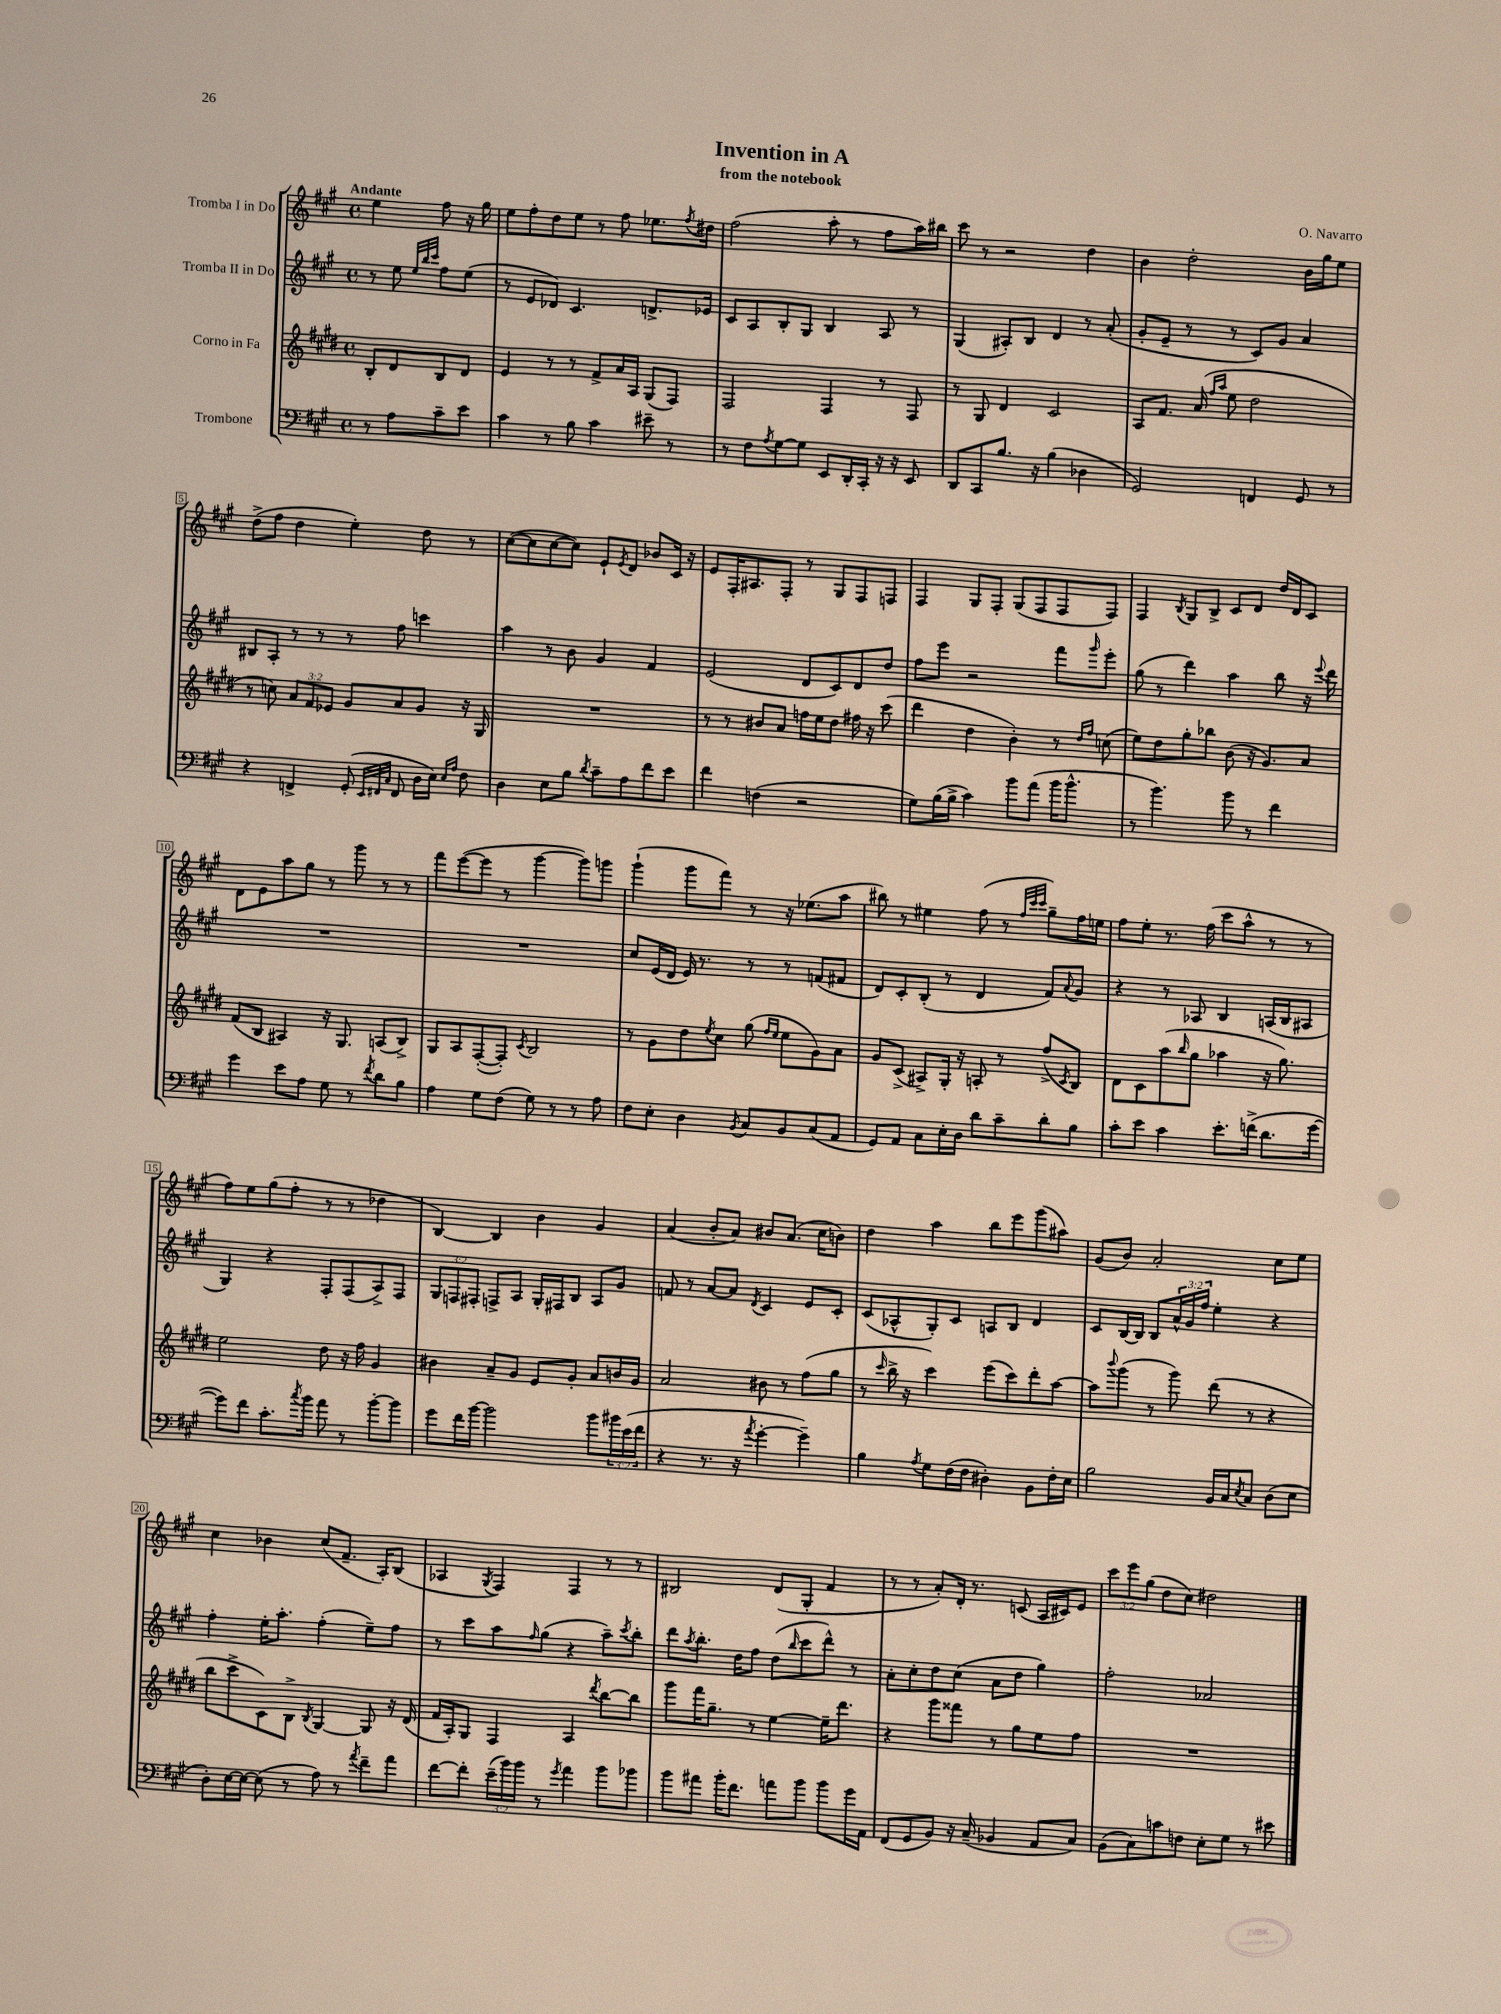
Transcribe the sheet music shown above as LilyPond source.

\header { title = "Invention in A" composer = "O. Navarro" subtitle = "from the notebook" }
<<
\new StaffGroup <<
\new Staff = "s0" \with { instrumentName = "Tromba I in Do" } {
    \clef treble \key a \major \defaultTimeSignature \time 4/4 \override Staff.TupletNumber.text = #tuplet-number::calc-fraction-text \partial 2 \tempo "Andante"
    e''4 fis''8 r16 gis''16 |
    e''8 fis''8-. d''8 e''8 r8 fis''8 ees''8. \acciaccatura { fis''8 } dis''16 |
    fis''2( a''8-. r8 fis''8 a''16) bis''16 |
    cis'''8 r8 r2 d''4 |
    b'4 d''2-. b'16 gis''16 e''8 |
    d''8->( fis''8 d''4 e''4-.) d''8 r8 |
    cis''8~( cis''8 cis''8~ cis''8) e'8-! \acciaccatura { e'8 } d'8 bes'8 cis'16 r16 |
    e'8 fis16-. ais8. fis8-. r8 gis8 fis8 f8 |
    fis4 gis8 fis8-. gis8( fis8 fis8 fis8) |
    fis4 \acciaccatura { b8 } gis8 b8-> cis'8 d'8 d''16 d'16 cis'8 |
    d'8 e'8 a''8 gis''8 r8 gis'''8 r8 r8 |
    fis'''8 e'''8~( e'''8 r8 gis'''4~ gis'''8) g'''8 |
    gis'''4-!( gis'''8 fis'''8) r8 r16 ees''8.( a''8 |
    bis''8) r8 eis''4 fis''8( r8 \grace { fis''32 cis'''32 cis'''32 } gis''8--) fis''16 e''16 |
    fis''8 e''8-. r8. fis''16( cis'''8 a''8-^ r8 r8 |
    fis''8) e''8 gis''8( fis''8-. r8 r8 des''4 |
    b4~) b4 b'4 gis'4 |
    a'4( b'8-. a'8) bis'8 a'8.( cis''16 b'8) |
    d''4 a''4 b''8 e'''8 gis'''8( ais''8) |
    gis'8( b'8) a'2-. cis''8 e''8 |
    cis''4 bes'4 cis''8( fis'8.-- a16-.) b8( |
    aes4 \acciaccatura { gis8 } fis4) fis4 r8 r8 |
    bis2 d'8( gis8-. fis'4 |
    r8 r8 a'8-.) d'16-. r8. c'8( a16 cis'16) e'8 |
    \tuplet 3/2 { cis'''8 e'''8 gis''8( } d''8 cis''8) dis''2 \bar "|." |
}
\new Staff = "s1" \with { instrumentName = "Tromba II in Do" } {
    \clef treble \key a \major \defaultTimeSignature \time 4/4 \override Staff.TupletNumber.text = #tuplet-number::calc-fraction-text \partial 2
    r8 e''8 \grace { e''32 b''32 cis'''32 } fis''8 e''8( |
    r8 e'8 des'8) cis'4. d'8.-> ees'16 |
    cis'8 a8 b8-. gis8 b4 a8 r8 |
    gis4( ais8-.) b8 d'4 r8 a'8-.( |
    gis'8-. e'8-- r8 r8 cis'8) gis'8 a'4 |
    bis8 a8-. r8 r8 r8 fis''8 c'''4 |
    a''4 r8 b'8 gis'4 fis'4 |
    e'2( d'8 cis'8) d'8 d''8 |
    fis''8 e'''8 r2 fis'''8 \grace { gis'''16 } e'''8-. |
    gis''8( r8 d'''4) a''4 b''8 r16 \appoggiatura { e'''8 } d'''16 |
    R1 |
    R1 |
    cis''8 e'16( d'16 e'16) r8. r8 r8 f'8( fis'8 |
    d'8) cis'8-. b8-.( r8 d'4 fis'8) \appoggiatura { a'8 } gis'8 |
    r4 r8 aes8 b4 a16( b16 ais8 |
    gis4) r4 fis8-. fis8( a8->) fis8 |
    \tuplet 3/2 { gis8 f8 fis8-. } f8-> a8 gis16-. fis16 b8 a8 gis'8 |
    f'8 r8 a'8~ a'8 \acciaccatura { d'8 } cis'4 e'8 cis'8-. |
    cis'8( aes8-^ gis8-.) cis'8 a8 b8 d'4 |
    cis'8 b16~ b16 b8 \tuplet 3/2 { a'16-^ gis'16 fis''16 } e''4-. r4 |
    fis''4-. e''16-. a''8.-. fis''4-.( e''8--) fis''8 |
    r8 cis'''8 a''8 \grace { fis''16 } gis''8( r4 a''8--) \acciaccatura { cis'''8 } b''8-. |
    d'''8 \acciaccatura { a''8 } b''8.-. d''16 fis''8 d''8( \grace { b''16 } cis'''8 d'''8-^) r8 |
    a'8-. cis''8-. d''8 cis''8( a'8 d''8 gis''4) |
    fis''2-. aes'2 \bar "|." |
}
\new Staff = "s2" \with { instrumentName = "Corno in Fa" } {
    \clef treble \key e \major \defaultTimeSignature \time 4/4 \override Staff.TupletNumber.text = #tuplet-number::calc-fraction-text \partial 2
    b8-. dis'8 b8 dis'8 |
    e'4 r8 r8 fis'8-> a'16 a16 gis8( fis8) |
    fis2 fis4 r8 fis8 |
    r8 gis8 dis'4 cis'2 |
    a8 fis'8. a'16( \grace { fis''16 a''16 } e''8 dis''2 |
    r8 c''8) \tuplet 3/2 { a'8 fis'8 ees'8 } gis'8 a'8 gis'8 r16 gis16 |
    R1 |
    r8 r8 bis'8 a'8 f''16 e''16 dis''8 fis''16 r16 cis'''8( |
    dis'''4 dis''4 b'4-.) r8 \grace { dis''16 fis''16 } c''8( |
    e''8) dis''8 gis''8-. bes''8 b'8( r16 gis'8.) a'8 |
    fis'8( b8 ais4) r16 gis8. a8( b8->) |
    gis8 a8 fis8~-.( fis8-.) \acciaccatura { cis'8 } b2 |
    r8 gis'8 dis''8 \acciaccatura { e''8 } cis''8 gis''8( \grace { fis''16 e''16 } e''8 gis'8) a'8 |
    gis'8 cis'8->( ais8->) gis16-. r16 a8-. r8 fis''8->( \acciaccatura { cis'8 } b8) |
    dis'8 cis'8 a''8( \grace { b''16 } gis''8 aes''4 r16 gis''8.) |
    e''2 dis''8 r16 fis''16 gis'4 |
    bis'4 a'8-- gis'8 e'8 gis'8-. a'8 b'16 gis'16 |
    a'2 bis'8 r8 fis''8( gis''8 |
    r8 \grace { cis'''16 } b''16-> r16 cis'''4) e'''8( cis'''8) dis'''8-. a''8~ |
    a''8 \appoggiatura { b'''8 } gis'''8( r8 gis'''8) dis'''8( r8 r4 |
    b''8 cis'''8-> cis'8) b8-> \acciaccatura { b8 } gis4~ gis8 r16 dis'16( |
    fis'16 a16-.) gis8 fis4 a4 \acciaccatura { dis'''8 } b''8~ b''8 |
    gis'''8 fis'''16 gis''8.-- r8 e''4~ e''16-- dis'''8. |
    r4 gis'''8 fisis'''8 r8 gis''8 e''8 fis''8 |
    R1 \bar "|." |
}
\new Staff = "s3" \with { instrumentName = "Trombone" } {
    \clef bass \key a \major \defaultTimeSignature \time 4/4 \override Staff.TupletNumber.text = #tuplet-number::calc-fraction-text \partial 2
    r8 a8 cis'8-- e'8 |
    cis'4 r8 b8 cis'4 eis'8-- r8 |
    r8 fis8 \acciaccatura { a8 } gis8~ gis8 e,8 d,16-. cis,16-. r16 r16 e,8 |
    d,8 cis,8 b8. r16 b4( des4 |
    gis,2) f,4 gis,8 r8 |
    r4 f,4-> gis,8-.( \grace { e,32 fis,32 cis32 } fis,8 d16 e16) \grace { e16 a16 } fis8 |
    d4 e8 b8 \acciaccatura { d'8 } cis'8-- a8 fis'8 e'8 |
    fis'4 f4( r2 |
    gis8) b16( b16-> cis'4) b'8 a'8( b'16 b'8.-^ |
    r8 b'4.) b'8 r8 fis'4 |
    gis'4 e'8 a8 gis8 r8 \acciaccatura { fis'8 } d'8 b8 |
    a4 gis8 fis8( gis8) r8 r8 a8 |
    fis8 e8-. d4 \acciaccatura { b,8 } cis8 b,8 cis8( a,8 |
    gis,8) a,8 cis8 e16-. d16 d'8 cis'8-- d'8-. b8 |
    cis'8-. e'8 cis'4 e'8.-. f'16->( d'8. gis'16~ |
    gis'8) fis'8 cis'8.-. \acciaccatura { cis''8 } b'16 a'8 r8 b'8~-. b'8 |
    gis'8 fis'16 b'16~ b'2 b'8 \tuplet 3/2 { bis'16 e'16( fis'16 } |
    r4 r8. r16 \acciaccatura { a'8 } gis'4~-. gis'4--) |
    b4 \acciaccatura { a8 } gis8 fis16( fis16 dis4-.) b,8 fis16-. e16 |
    b2 b,16 cis16 \acciaccatura { e8 } cis8 d8( e8 |
    d8-.) e16~ e16~ e8( r8 a8) r8 \acciaccatura { a'8 } fis'8-- a'8 |
    fis'8~ fis'8-. \tuplet 3/2 { e'16--( b'16) b'16 } r8 \acciaccatura { gis'8 } a'4 b'8 bes'8 |
    b'8 ais'8 b'16-. fis'8. a'8 b'8 b'8 gis'16 a,16 |
    fis,8( gis,8 b,8) r16 cis16--( bes,4 a,8 cis8) |
    b,8( cis8) c'8 f8 e8-. gis8 r8 eis'8 \bar "|." |
}
>>
>>
\layout { \context { \Score \override BarNumber.stencil = #(make-stencil-boxer 0.1 0.3 ly:text-interface::print) } }
